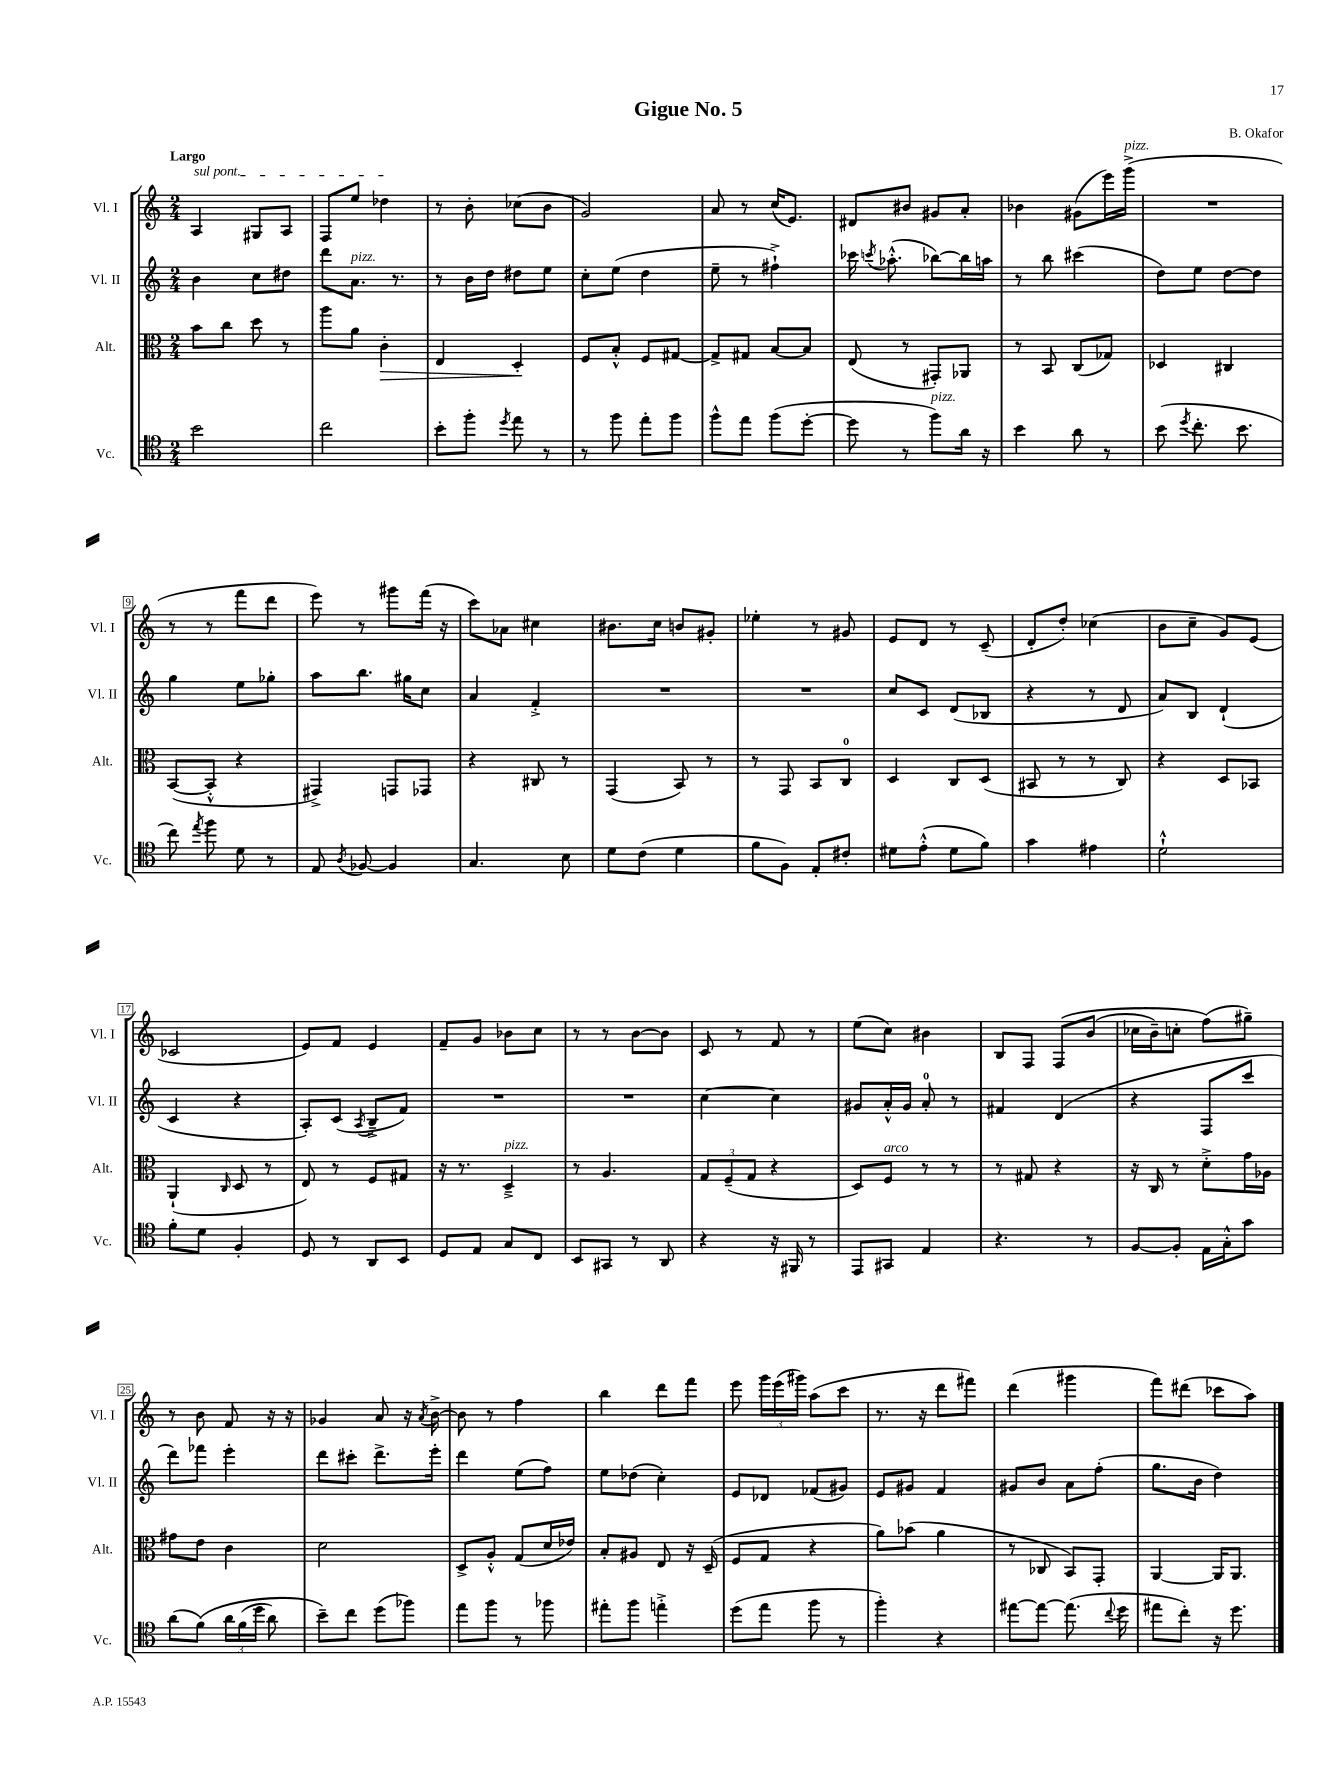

**kern	**kern	**dynam	**kern	**kern
*part4	*part3	*part3	*part2	*part1
*staff4	*staff3	*staff3	*staff2	*staff1
*I"Vc.	*I"Alt.	*	*I"Vl. II	*I"Vl. I
*I'Vc.	*I'Alt.	*	*I'Vl. II	*I'Vl. I
*clefC4	*clefC3	*	*clefG2	*clefG2
*k[]	*k[]	*	*k[]	*k[]
*M2/4	*M2/4	*	*M2/4	*M2/4
=1	=1	=1	=1	=1
!	!	!	!	!LO:TX:a:B:t=Largo
!	!	!	!	!LO:TX:a:i:t=sul pont.
2b\	8b\L	.	4b\	4A/
.	8cc\J	.	.	.
.	8dd\	.	8cc\L	8G#X/L
.	8r	.	8dd#X\J	8A/J
=2	=2	=2	=2	=2
2cc\	8aa\L	.	8ddd\L	8F/L
!	!	!	!LO:TX:a:i:t=pizz.	!
.	8a\J	.	8.a\J	8ee/J
!	!	!LO:HP:b	!	!
.	4c'\	>	.	4dd-X\
.	.	.	8.r	.
=3	=3	=3	=3	=3
8b'\L	4E/	.	8r	8r
8ff'\J	.	.	16b\LL	8b'\
.	.	.	16dd\JJ	.
8qdd/	.	.	.	.
8ee\	4D'/	.	8dd#X\L	(8cc-X\L
8r	.	.	8ee\J	8b\J
.	.	]	.	.
=4	=4	=4	=4	=4
8r	8F/L	.	8cc'\L	2g/)
8ff\	8B'^^/J	.	(8ee\J	.
8ee'\L	8F/L	.	4dd\	.
8ff\J	[8G#X/J	.	.	.
=5	=5	=5	=5	=5
8ff^^\L	8G#^/L]	.	8ee~\	8a/
8ee\J	8G#X/J	.	8r	8r
(8ff\L	[8B/L	.	4ff#X`^\)	(16cc/KL
.	.	.	.	8.e/J)
[8dd'\J	8B/J]	.	.	.
=6	=6	=6	=6	=6
8dd\]	(8E/	.	16ccc-X\	8d#X/L
.	.	.	8qcccn/	.
.	.	.	(8.aa-X'^^\	.
8r	8r	.	.	8b#X/J
!LO:TX:a:i:t=pizz.	!	!	!	!
8ff\L)	8GG#X'/L)	.	[8bb-X\L)	8g#X/L
16a\Jk	8AA-X/J	.	16bb-\L]	8a'/J
16r	.	.	16aan\JJ	.
=7	=7	=7	=7	=7
4b\	8r	.	8r	4b-X\
.	8BB/	.	8bb\	.
8a\	(8C/L	.	(4ccc#X\	(8g#X\L
8r	8G-X/J)	.	.	16eee\L)
!	!	!	!	!LO:TX:a:i:t=pizz.
.	.	.	.	(16ggg^\JJ
=8	=8	=8	=8	=8
(8b\	4D-X/	.	8dd\L)	2r
8qdd/	.	.	.	.
8.cc'\	.	.	8ee\J	.
.	4C#X/	.	[8dd\L	.
8.b\	.	.	.	.
.	.	.	8dd\J]	.
!!LO:LB:g=z
=9	=9	=9	=9	=9
8cc\)	([8BB/L	.	4gg\	8r
8qee/	.	.	.	.
8ff\	8BB'^^/J]	.	.	8r
8d\	4r	.	8ee\L	8fff\L
8r	.	.	8gg-X'\J	8ddd\J
=10	=10	=10	=10	=10
8E/	4GG#X^/)	.	8aa\L	8eee\)
8qA/	.	.	.	.
[8F-X/	.	.	8.bb\J	8r
4F-/]	8GGn/L	.	.	8ggg#X\L
.	.	.	16gg#X\KL	.
.	8GG-X/J	.	8cc\J	(16fff\Jk
.	.	.	.	16r
=11	=11	=11	=11	=11
4.G/	4r	.	4a/	8ccc\L)
.	.	.	.	8a-X\J
.	8C#X/	.	4f'^/	4cc#X\
8B\	8r	.	.	.
=12	=12	=12	=12	=12
8d\L	(4GG/	.	2r	8.b#X\L
(8c\J	.	.	.	.
.	.	.	.	16cc\Jk
4d\	8BB/)	.	.	8bn/L
.	8r	.	.	8g#X'/J
=13	=13	=13	=13	=13
8f\L	8r	.	2r	4ee-X'\
8F\J)	8GG/	.	.	.
8E'/L	8BB/L	.	.	8r
8c#X'/J	8C/J	.	.	8g#X/
=14	=14	=14	=14	=14
8d#X\L	4D/	.	8cc/L	8e/L
(8e'^^\J	.	.	8c/J	8d/J
8d#\L	8C/L	.	(8d/L	8r
8f\J)	(8D/J	.	8B-X/J	(8c~/
=15	=15	=15	=15	=15
4g\	8BB#X/	.	4r	8d'/L
.	8r	.	.	8dd'/J)
4e#X\	8r	.	8r	(4cc-X\
.	8C/)	.	8d/	.
=16	=16	=16	=16	=16
2d`^^\	4r	.	8a/L)	8b\L
.	.	.	8B/J	8cc~\J
.	8D/L	.	(4d`/	8g/L)
.	8BB-X/J	.	.	(8e/J
!!LO:LB:g=z
=17	=17	=17	=17	=17
8f'\L	(4AA`/	.	4c/	2c-X/
8d\J	.	.	.	.
.	16qqC/	.	.	.
4F'/	8D/	.	4r	.
.	8r	.	.	.
=18	=18	=18	=18	=18
8D/	8E/)	.	8A'/L)	8e/L)
8r	8r	.	(8c/J	8f/J
.	.	.	8qA/	.
8AA/L	8F/L	.	8B~^/L	4e/
8BB/J	8G#X/J	.	8f/J)	.
=19	=19	=19	=19	=19
8D/L	16r	.	2r	8f~/L
.	8.r	.	.	.
8E/J	.	.	.	8g/J
!	!LO:TX:a:i:t=pizz.	!	!	!
8G/L	4D~^/	.	.	8b-X\L
8C/J	.	.	.	8cc\J
=20	=20	=20	=20	=20
8BB/L	8r	.	2r	8r
8GG#X/J	4.A/	.	.	8r
8r	.	.	.	[8b\L
8AA/	.	.	.	8b\J]
=21	=21	=21	=21	=21
4r	12G/L	.	[4cc\	8c/
.	(12F~/	.	.	.
.	.	.	.	8r
.	12G/J	.	.	.
16r	4r	.	4cc\]	8f/
16FF#X/	.	.	.	.
8r	.	.	.	8r
=22	=22	=22	=22	=22
8EE/L	8D/L)	.	8g#X/L	(8ee\L
!	!LO:TX:a:i:t=arco	!	!	!
8GG#X/J	8F/J	.	16a'^^/L	8cc\J)
.	.	.	16g#/JJ	.
4E/	8r	.	8a'/	4b#X\
.	8r	.	8r	.
=23	=23	=23	=23	=23
4.r	8r	.	4f#X/	8B/L
.	8G#X/	.	.	8F/J
.	4r	.	(4d/	(8F/L
8r	.	.	.	(8b/J
=24	=24	=24	=24	=24
[8F/L	16r	.	4r	16cc-X\LL
.	16C/	.	.	16b~\J)
8F'/J]	8r	.	.	8ccn'\J
16E\LL	8d'^\L	.	8F/L	(8ff\L)
16G'^^\J	.	.	.	.
8g\J	16g\L	.	8ccc/J	8gg#X~\J)
.	16A-X\JJ	.	.	.
!!LO:LB:g=z
=25	=25	=25	=25	=25
(8a\L	8g#X\L	.	8ddd\L)	8r
(8f\J)	8e\J	.	8fff-X\J	8b\
24a\LL	4c\	.	4eee'\	8f/
(24f\	.	.	.	.
24dd\JJ	.	.	.	.
8a\)	.	.	.	16r
.	.	.	.	16r
=26	=26	=26	=26	=26
8b~\L)	2d\	.	8ddd\L	4g-X/
8cc\J	.	.	8ccc#X'\J	.
(8dd\L	.	.	8.ddd^\L	8a/
8ff-X\J)	.	.	.	16r
.	.	.	.	8qa/
.	.	.	16eee'\Jk	[16b^\
=27	=27	=27	=27	=27
8ee\L	8D^/L	.	4ddd\	8b\]
8ff\J	8A'^^/J	.	.	8r
8r	(8G/L	.	(8ee\L	4ff\
8ff-X\	16d/L	.	8ff\J)	.
.	16e-X/JJ)	.	.	.
=28	=28	=28	=28	=28
8ee#X'\L	8B'/L	.	8ee\L	4bb\
8ff\J	8A#X/J	.	(8dd-X\J	.
4een'^\	8E/	.	4cc'\)	8ddd\L
.	16r	.	.	8fff\J
.	(16D~/	.	.	.
=29	=29	=29	=29	=29
(8dd\L	8F/L	.	8e/L	8eee\
8ee\J	8G/J	.	8d-X/J	24ggg\LL
.	.	.	.	(24eee\
.	.	.	.	24ggg#X\JJ)
8ff\	4r	.	(8f-X/L	(8aa\L
8r	.	.	8g#X/J)	8ccc\J
=30	=30	=30	=30	=30
4ff'\)	8a\L)	.	8e/L	8.r
.	(8b-X\J	.	8g#X/J	.
.	.	.	.	16r
4r	4a\	.	4f/	8ddd\L
.	.	.	.	8fff#X\J)
=31	=31	=31	=31	=31
[8ee#X\L	8r	.	8g#X/L	(4ddd\
8ee#\J_	8C-X/	.	8b/J	.
(8.ee#\]	8BB/L)	.	8a\L	4ggg#X\
.	8GG'/J	.	(8ff'\J	.
8qqcc/	.	.	.	.
16dd\	.	.	.	.
=32	=32	=32	=32	=32
8ee#X\L	[4AA/	.	8.gg\L	8fff\L)
8cc'\J)	.	.	.	(8ddd#X\J
.	.	.	16b\Jk	.
16r	16AA/KL]	.	4dd\)	8ccc-X\L
8.dd\	8.AA/J	.	.	.
.	.	.	.	8aa\J)
==	==	==	==	==
*-	*-	*-	*-	*-
